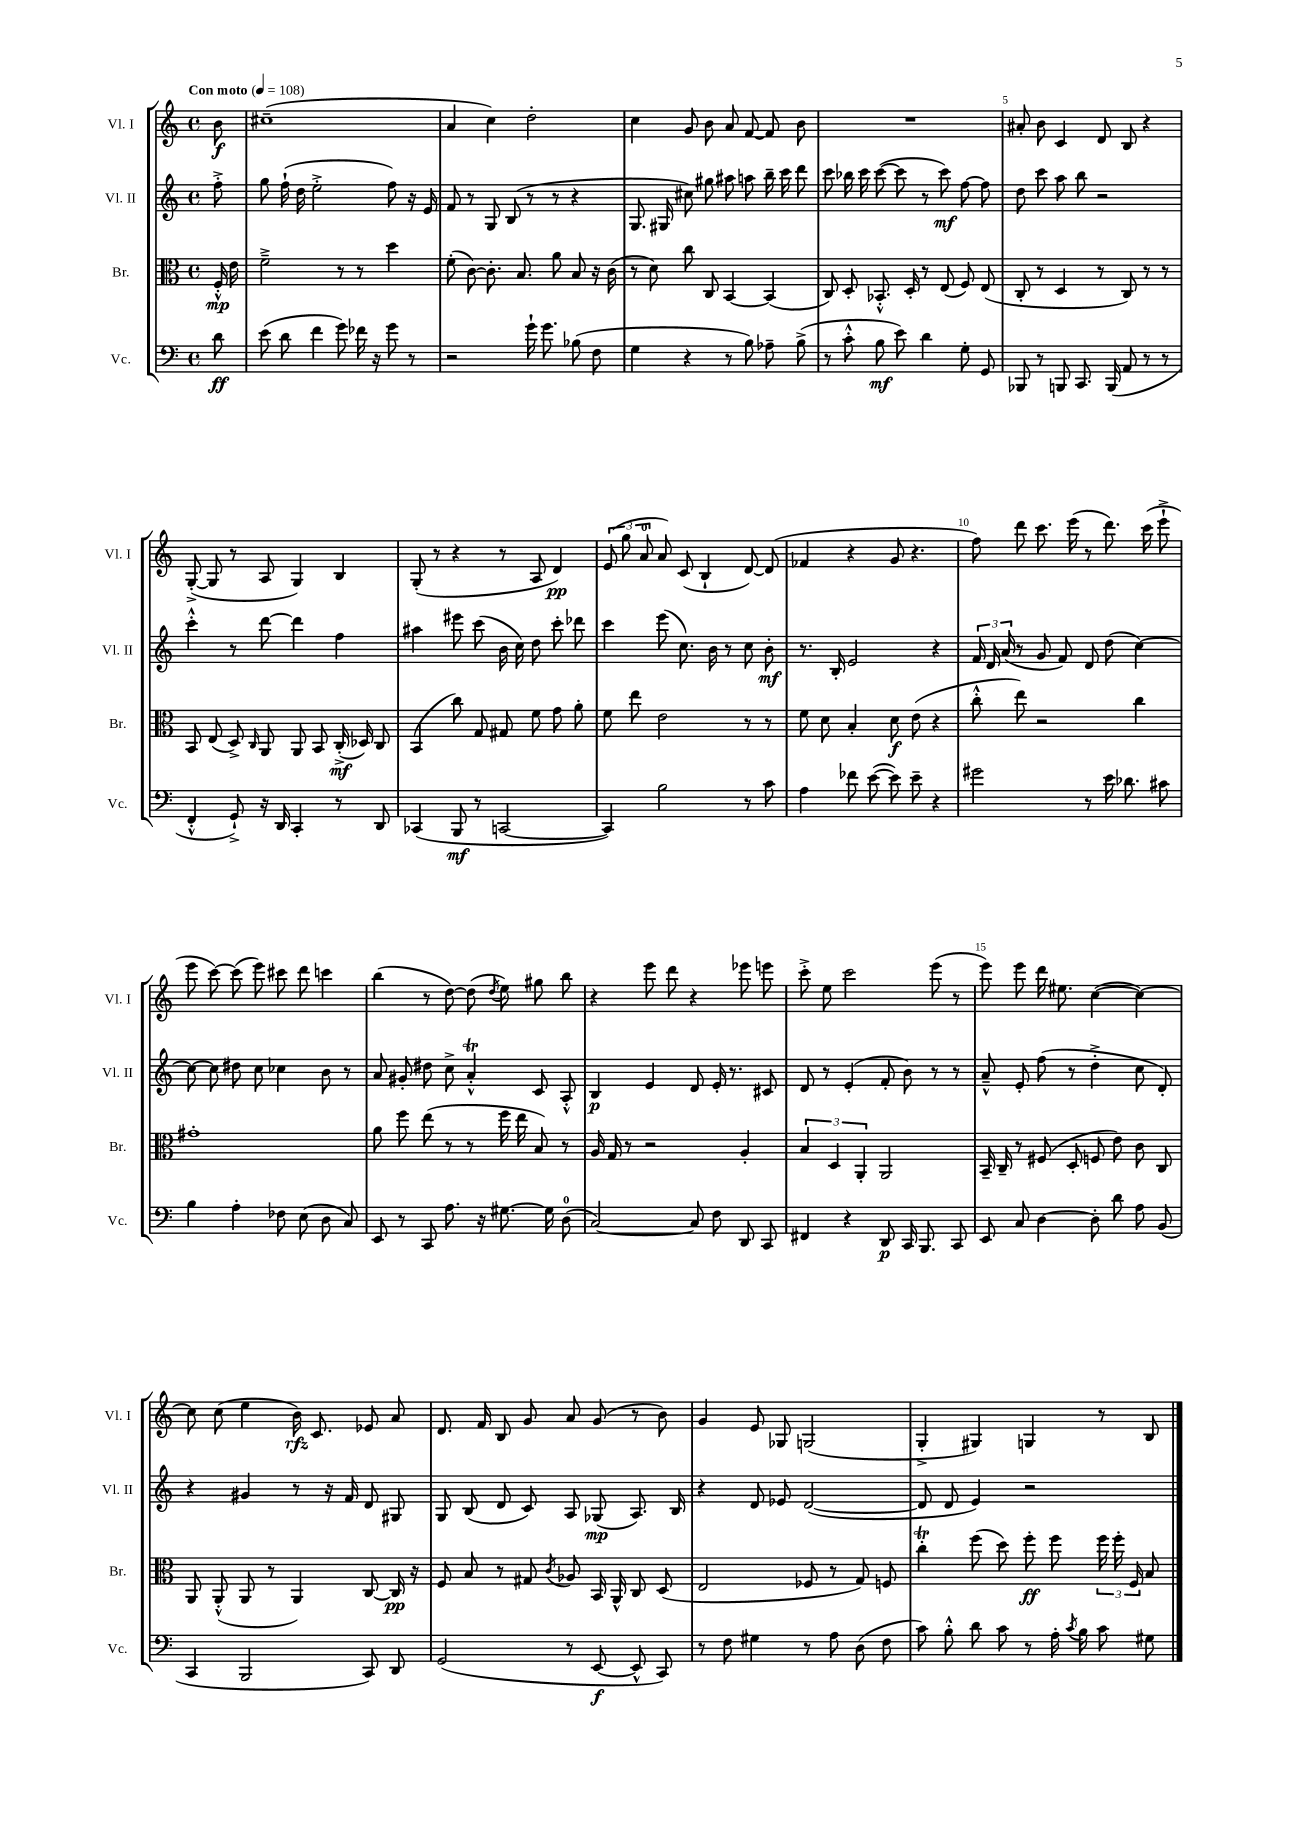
<<
\new StaffGroup <<
\new Staff = "s0" \with { instrumentName = "Vl. I" shortInstrumentName = "Vl. I" } {
    \clef treble \key c \major \defaultTimeSignature \time 4/4 \partial 8 \tempo "Con moto" 4 = 108
    \autoBeamOff b'8\f |
    cis''1--( |
    a'4 c''4) d''2-. |
    c''4 g'8 b'8 a'8 f'8~ f'8 b'8 |
    R1 |
    ais'8-. b'8 c'4 d'8 b8 r4 |
    g8~-.->( g8 r8 a8 g4) b4 |
    g8-.( r8 r4 r8 a8 d'4\pp) |
    \tuplet 3/2 { e'8( g''8 a'8-0 } a'8) c'8( b4-! d'8~) d'8( |
    fes'4 r4 g'8 r4. |
    f''8) d'''8 c'''8. e'''16( r8 d'''8.) c'''16( e'''8-!-> |
    e'''8 c'''8~) c'''8( e'''8) cis'''8 d'''8 c'''4 |
    b''4( r8 d''8~) d''8( \acciaccatura { d''8 } e''8) gis''8 b''8 |
    r4 e'''8 d'''8 r4 ees'''8 e'''8 |
    c'''8-.-> e''8 c'''2 e'''8( r8 |
    e'''8) e'''8 d'''16 eis''8. c''4~( c''4~) |
    c''8 c''8( e''4 b'16\rfz) c'8. ees'8 a'8 |
    d'8. f'16 b8 g'8 a'8 g'8( r8 b'8) |
    g'4 e'8 ges8 g2( |
    g4-.-> gis4) g4 r8 b8 \bar "|." |
}
\new Staff = "s1" \with { instrumentName = "Vl. II" shortInstrumentName = "Vl. II" } {
    \clef treble \key c \major \defaultTimeSignature \time 4/4 \partial 8
    \autoBeamOff f''8-.-> |
    g''8 f''16-!( d''16 e''2-.-> f''8) r16 e'16 |
    f'8 r8 g8 b8( r8 r8 r4 |
    g8. gis16 cis''8) gis''8 ais''8 a''8 b''16-- c'''16 d'''8 |
    c'''8 bes''16 c'''16 c'''8~( c'''8 r8 c'''8\mf) f''8~ f''8 |
    d''8 c'''8 a''8 b''8 r2 |
    c'''4-.-^ r8 d'''8~ d'''4 f''4 |
    ais''4 eis'''8 c'''8( b'16 c''16) d''8 c'''8-. des'''8 |
    c'''4 e'''8( c''8.) b'16 r8 c''8 b'8-.\mf |
    r8. b16-. e'2 r4 |
    \tuplet 3/2 { f'16 d'16 a'16( } r8 g'8 f'8) d'8 d''8( c''4~) |
    c''8~ c''8 dis''8 c''8 ces''4 b'8 r8 |
    a'8 gis'8-. dis''8 c''8-> a'4-.-^\trill c'8 a8-.-^ |
    b4\p e'4 d'8 e'16-. r8. cis'8 |
    d'8 r8 e'4-.( f'8-. b'8) r8 r8 |
    a'8---^ e'8-. f''8( r8 d''4-.-> c''8 d'8-.) |
    r4 gis'4 r8 r16 f'16 d'8 gis8 |
    g8 b8( d'8 c'8) a8 ges8\mp( a8.) b16 |
    r4 d'8 ees'8 d'2~( |
    d'8 d'8 e'4) r2 \bar "|." |
}
\new Staff = "s2" \with { instrumentName = "Br." shortInstrumentName = "Br." } {
    \clef alto \key c \major \defaultTimeSignature \time 4/4 \partial 8
    \autoBeamOff f16-.-^\mp e'16 |
    f'2---> r8 r8 d''4 |
    f'8-.( c'8~) c'8.-. b8. a'8 b8 r16 c'16( |
    r8 d'8) c''8 c8 b,4~ b,4( |
    c8) d8-. bes,8.-.-^ d16-. r8 e8( f8) e8( |
    c8-. r8 d4 r8 c8) r8 r8 |
    b,8 e8( d8->) \grace { c16 } a,8 a,8 b,8 c16-.->\mf( des16) c8 |
    b,4( c''8) g8 gis8 f'8 g'8 a'8-. |
    f'8 e''8 e'2 r8 r8 |
    f'8 d'8 b4-. d'8\f e'8( r4 |
    c''8-.-^ e''8) r2 c''4 |
    gis'1-. |
    a'8 f''8 e''8( r8 r8 f''16 e''16 b8) r8 |
    a16 g16 r8 r2 a4-. |
    \tuplet 3/2 { b4 d4 a,4-. } a,2 |
    b,16-- c16-- r8 fis8( d8-. f8 e'8) c'8 c8 |
    a,8 a,8-.-^( a,8 r8 a,4) c8~ c16\pp r16 |
    f8 b8 r8 gis8 \acciaccatura { c'8 } aes8 b,16 a,16-^ c8 d8( |
    e2 fes8 r8 g8) f8 |
    c''4-.\trill f''8( d''8) f''8-.\ff f''8 \tuplet 3/2 { f''16 f''16-. f16 } b8 \bar "|." |
}
\new Staff = "s3" \with { instrumentName = "Vc." shortInstrumentName = "Vc." } {
    \clef bass \key c \major \defaultTimeSignature \time 4/4 \partial 8
    \autoBeamOff d'8\ff |
    e'8( d'8 f'4 g'8) fes'16 r16 g'8 r8 |
    r2 g'16-! g'8. bes8( f8 |
    g4 r4 r8 b8) aes8-- b8->( |
    r8 c'8-.-^ b8\mf e'8) d'4 g8-. g,8 |
    bes,,8 r8 b,,8 c,8. b,,16( a,8 r8 r8 |
    f,4-.-^ g,8-!->) r16 d,16 c,4-. r8 d,8 |
    ces,4( b,,8\mf r8 c,2~ |
    c,4) b2 r8 c'8 |
    a4 fes'8 e'8~( e'8) e'8-- r4 |
    gis'2 r8 e'16 des'8. cis'8 |
    b4 a4-. fes8 e8( d8 c8) |
    e,8 r8 c,8 a8. r16 gis8.~ gis16 d8-0( |
    c2~) c8 f8 d,8 c,8 |
    fis,4 r4 d,8\p c,16 b,,8. c,8 |
    e,8 c8 d4~ d8-. d'8 a8 b,8( |
    c,4 b,,2 c,8) d,8 |
    g,2( r8 e,8~\f e,8-^ c,8) |
    r8 f8 gis4 r8 a8 d8( f8 |
    c'8) b8-.-^ d'8 c'8 r8 a16-. \acciaccatura { c'8 } b16 c'8 gis8 \bar "|." |
}
>>
>>
\layout { \context { \Score \override BarNumber.break-visibility = ##(#f #t #t) barNumberVisibility = #(every-nth-bar-number-visible 5) } }
